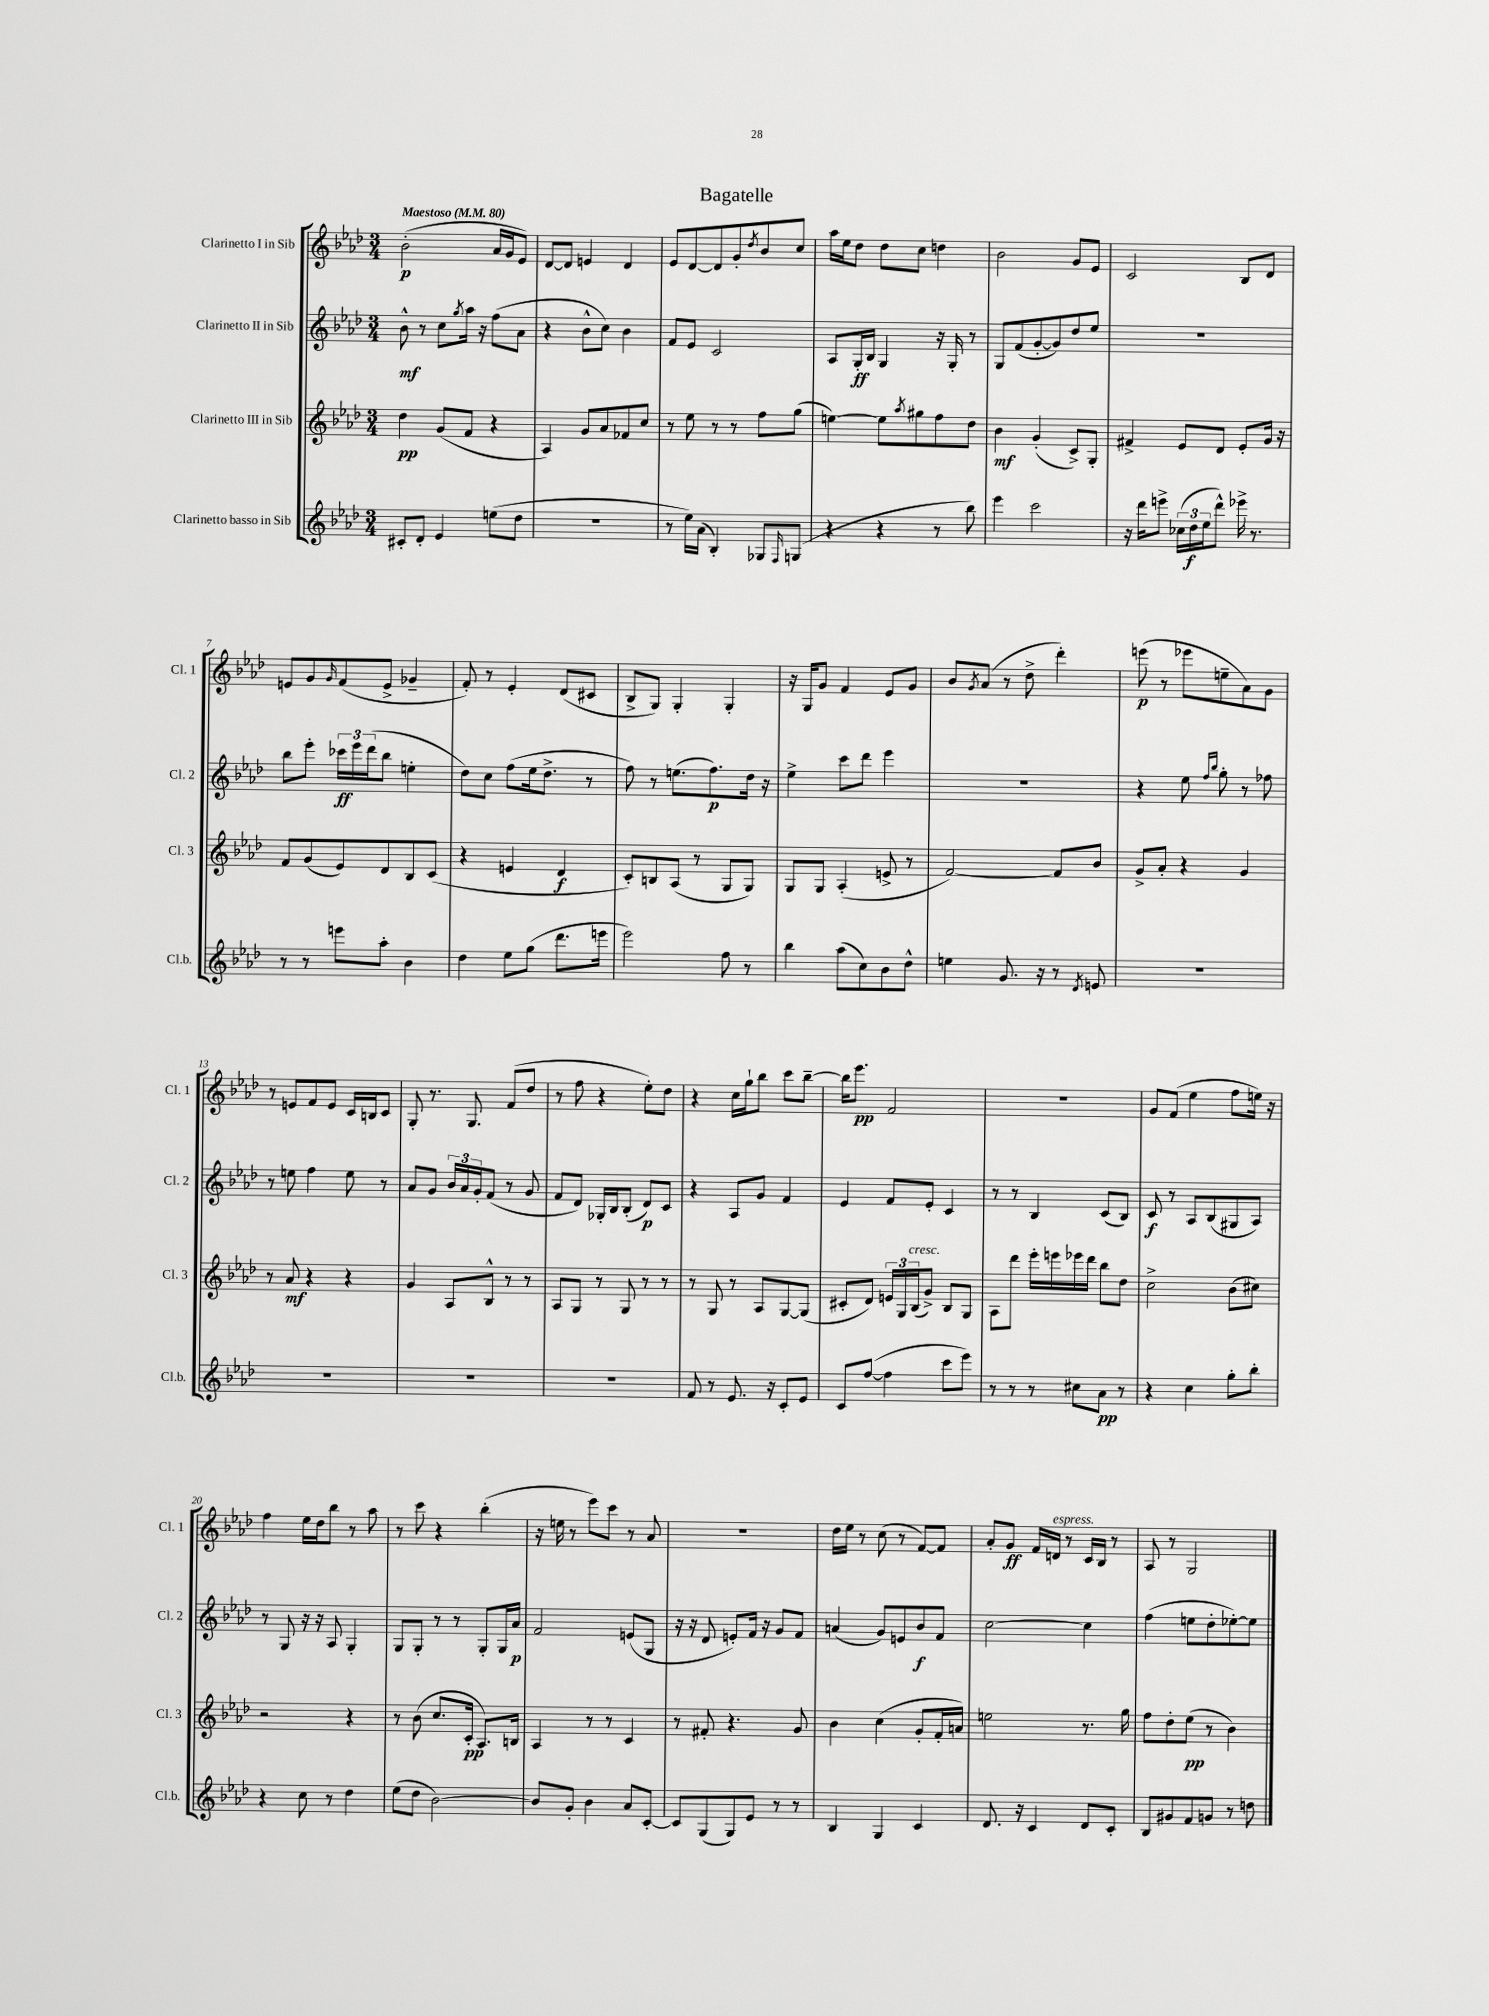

**kern	**dynam	**kern	**dynam	**kern	**dynam	**kern	**dynam
*part4	*part4	*part3	*part3	*part2	*part2	*part1	*part1
*staff4	*staff4	*staff3	*staff3	*staff2	*staff2	*staff1	*staff1
*I"Clarinetto basso in Sib	*	*I"Clarinetto III in Sib	*	*I"Clarinetto II in Sib	*	*I"Clarinetto I in Sib	*
*I'Cl.b.	*	*I'Cl. 3	*	*I'Cl. 2	*	*I'Cl. 1	*
*clefG2	*	*clefG2	*	*clefG2	*	*clefG2	*
*k[b-e-a-d-]	*	*k[b-e-a-d-]	*	*k[b-e-a-d-]	*	*k[b-e-a-d-]	*
*M3/4	*	*M3/4	*	*M3/4	*	*M3/4	*
*MM80	*	*MM80	*	*MM80	*	*MM80	*
=1	=1	=1	=1	=1	=1	=1	=1
!	!	!	!	!	!	!LO:TX:a:B:t=Maestoso	!
8c#X'/L	.	4dd-\	pp	8b-^^\	mf	(2b-'\	p
8d-'/J	.	.	.	8r	.	.	.
4e-/	.	(8g/L	.	8cc\L	.	.	.
.	.	.	.	8qgg/	.	.	.
.	.	8f/J	.	16aa-\Jk	.	.	.
.	.	.	.	16r	.	.	.
(8een\L	.	4r	.	(8ff\L	.	16a-/LL	.
.	.	.	.	.	.	16g/J	.
8dd-\J	.	.	.	8a-\J	.	8e-/J)	.
=2	=2	=2	=2	=2	=2	=2	=2
2.r	.	4A-/)	.	4r	.	[8d-/L	.
.	.	.	.	.	.	8d-/J]	.
.	.	8g/L	.	8b-^^\L	.	4en/	.
.	.	8a-/	.	8cc\J)	.	.	.
.	.	8f-X/	.	4b-\	.	4d-/	.
.	.	8cc/J	.	.	.	.	.
=3	=3	=3	=3	=3	=3	=3	=3
8r	.	8r	.	8f/L	.	8e-/L	.
16ee-\LL)	.	8ee-\	.	8e-/J	.	[8d-/	.
(16a-\JJ	.	.	.	.	.	.	.
4B-'/)	.	8r	.	2c/	.	8d-/]	.
.	.	8r	.	.	.	8g'/	.
.	.	.	.	.	.	8qdd-/	.
8G-X/L	.	8ff\L	.	.	.	8b-/	.
16qqF/	.	.	.	.	.	.	.
(8Gn/J	.	(8gg\J	.	.	.	8cc/J	.
=4	=4	=4	=4	=4	=4	=4	=4
4r	.	[4een\)	.	8A-/L	.	16aa-\LL	.
.	.	.	.	.	.	16ee-\J	.
.	.	.	.	16G'/L	ff	8dd-\J	.
.	.	.	.	16B-/JJ	.	.	.
4r	.	8ee\L]	.	4G/	.	8dd-\L	.
.	.	8qaa-/	.	.	.	.	.
.	.	8gg#X\	.	.	.	8cc\J	.
8r	.	8ff\	.	16r	.	4ddn\	.
.	.	.	.	16G'/	.	.	.
8bb-\)	.	8dd-\J	.	8r	.	.	.
=5	=5	=5	=5	=5	=5	=5	=5
4eee-\	.	4b-\	mf	8G/L	.	2b-\	.
.	.	.	.	(8f/	.	.	.
2ccc\	.	(4g'/	.	[8g'/	.	.	.
.	.	.	.	8g/])	.	.	.
.	.	8c^/L)	.	8dd-/	.	8g/L	.
.	.	8G'/J	.	8ee-/J	.	8e-/J	.
=6	=6	=6	=6	=6	=6	=6	=6
16r	.	4f#X^/	.	2.r	.	2c/	.
16ddd-\KL	.	.	.	.	.	.	.
8eeen^\J	.	.	.	.	.	.	.
(24cc-X\LL	.	8e-/L	.	.	.	.	.
24dd-\	f	.	.	.	.	.	.
24ee-\J	.	.	.	.	.	.	.
8ddd-^^\J)	.	8d-/J	.	.	.	.	.
16eee-X^\	.	8e-'/L	.	.	.	8B-/L	.
8.r	.	.	.	.	.	.	.
.	.	16g/Jk	.	.	.	8d-/J	.
.	.	16r	.	.	.	.	.
!!LO:LB:g=z
=7	=7	=7	=7	=7	=7	=7	=7
8r	.	8f/L	.	8bb-\L	.	8en/L	.
8r	.	(8g/	.	8eee-'\J	.	8g/	.
.	.	.	.	.	.	16qqg/	.
8eeen\L	.	8e-/)	.	24ccc-X\LL	ff	(8f/	.
.	.	.	.	24eee-\	.	.	.
.	.	.	.	(24ddd-\J	.	.	.
8aa-'\J	.	8d-/	.	8bb-\J	.	8e^/J	.
4b-\	.	8B-/	.	4een'\	.	4g-X~/	.
.	.	(8c/J	.	.	.	.	.
=8	=8	=8	=8	=8	=8	=8	=8
4dd-\	.	4r	.	8dd-\L)	.	8f'/)	.
.	.	.	.	8cc\J	.	8r	.
8ee-\L	.	4en/	.	(8ff\L	.	4e-'/	.
(8gg\J	.	.	.	16ee-\k	.	.	.
.	.	.	.	8.dd-^\J	.	.	.
8.ddd-\L	.	4d-/	f	.	.	(8d-/L	.
.	.	.	.	8r	.	8c#X/J	.
16eeen\Jk	.	.	.	.	.	.	.
=9	=9	=9	=9	=9	=9	=9	=9
2eee-\)	.	8c'/L)	.	8ff\)	.	8B-^/L	.
.	.	8Bn/	.	8r	.	8G/J)	.
.	.	(8A-/J	.	(8.een\L	.	4G'/	.
.	.	8r	.	.	.	.	.
.	.	.	.	8.ff\)	p	.	.
8ff\	.	8G/L	.	.	.	4G'/	.
8r	.	8G/J)	.	16dd-\Jk	.	.	.
.	.	.	.	16r	.	.	.
=10	=10	=10	=10	=10	=10	=10	=10
4bb-\	.	8G/L	.	4ee-^\	.	16r	.
.	.	.	.	.	.	16G/KL	.
.	.	8G/J	.	.	.	8g/J	.
(8aa-\L	.	(4A-'/	.	8ccc\L	.	4f/	.
8cc\)	.	.	.	8ddd-\J	.	.	.
8b-\	.	8en^/	.	4eee-\	.	8e-/L	.
8dd-^^\J	.	8r	.	.	.	8g/J	.
=11	=11	=11	=11	=11	=11	=11	=11
4een\	.	[2f/)	.	2.r	.	8b-/L	.
.	.	.	.	.	.	8qg/	.
.	.	.	.	.	.	(8a-/J	.
8.g/	.	.	.	.	.	8r	.
.	.	.	.	.	.	8dd-^\	.
16r	.	.	.	.	.	.	.
8r	.	8f/L]	.	.	.	4ddd-'\)	.
8qd-/	.	.	.	.	.	.	.
8en/	.	8b-/J	.	.	.	.	.
=12	=12	=12	=12	=12	=12	=12	=12
2.r	.	8g^/L	.	4r	.	(8eeen\	p
.	.	8a-'/J	.	.	.	8r	.
.	.	4r	.	8ee-\	.	8eee-X\L	.
.	.	.	.	16qqff/LL	.	.	.
.	.	.	.	16qqbb-/JJ	.	.	.
.	.	.	.	8gg'\	.	8een~\	.
.	.	4g/	.	8r	.	8a-\)	.
.	.	.	.	8ff-X\	.	8g\J	.
!!LO:LB:g=z
=13	=13	=13	=13	=13	=13	=13	=13
2.r	.	8r	.	8r	.	8r	.
.	.	8a-/	mf	8een\	.	8en/L	.
.	.	4r	.	4ff\	.	8f/	.
.	.	.	.	.	.	8e/J	.
.	.	4r	.	8ee\	.	16c/LL	.
.	.	.	.	.	.	16Bn/J	.
.	.	.	.	8r	.	8c/J	.
=14	=14	=14	=14	=14	=14	=14	=14
2.r	.	4g/	.	8a-/L	.	8G'/	.
.	.	.	.	8g/J	.	8.r	.
.	.	8A-/L	.	24b-/LL	.	.	.
.	.	.	.	24a-/	.	.	.
.	.	.	.	.	.	8.G/	.
.	.	.	.	24g'/J	.	.	.
.	.	8B-^^/J	.	(8f/J	.	.	.
.	.	8r	.	8r	.	(8f/L	.
.	.	8r	.	8g/	.	8dd-/J	.
=15	=15	=15	=15	=15	=15	=15	=15
2.r	.	8A-/L	.	8f/L	.	8r	.
.	.	8G/J	.	8d-/J)	.	8ff\	.
.	.	8r	.	16G-X'/LL	.	4r	.
.	.	.	.	16B-/J	.	.	.
.	.	8G/	.	(8B-'/J	.	.	.
.	.	8r	.	8d-/L)	p	8ee-'\L)	.
.	.	8r	.	8c/J	.	8dd-\J	.
=16	=16	=16	=16	=16	=16	=16	=16
8f/	.	8r	.	4r	.	4r	.
8r	.	8G/	.	.	.	.	.
8.e-/	.	8r	.	8A-/L	.	16cc\LL	.
.	.	.	.	.	.	16gg`\J	.
.	.	8A-/L	.	8g/J	.	8bb-\J	.
16r	.	.	.	.	.	.	.
8c'/L	.	[8G/	.	4f/	.	8ccc\L	.
8e-/J	.	(8G/J]	.	.	.	[8bb-~\J	.
=17	=17	=17	=17	=17	=17	=17	=17
8c/L	.	8c#X'/L	.	4e-/	.	16bb-\KL]	.
.	.	.	.	.	.	8.eee-\J	pp
([8ff/J	.	8d-/J)	.	.	.	.	.
4ff\]	.	24en/LL	.	8f/L	.	2f/	.
.	.	24G/	.	.	.	.	.
!	!	!LO:TX:a:i:t=cresc.	!	!	!	!	!
.	.	(24B-/J	.	.	.	.	.
.	.	8g^/J)	.	8e-'/J	.	.	.
8ccc\L	.	8B-/L	.	4c/	.	.	.
8eee-\J)	.	8G/J	.	.	.	.	.
=18	=18	=18	=18	=18	=18	=18	=18
8r	.	8A-\L	.	8r	.	2.r	.
8r	.	8ddd-\J	.	8r	.	.	.
8r	.	16eee-'\LL	.	4B-/	.	.	.
.	.	16eeen\	.	.	.	.	.
8cc#X\L	.	16eee-X\	.	.	.	.	.
.	.	16ddd-\JJ	.	.	.	.	.
8a-\J	pp	8bb-\L	.	(8c/L	.	.	.
8r	.	8dd-\J	.	8B-/J)	.	.	.
=19	=19	=19	=19	=19	=19	=19	=19
4r	.	2cc^\	.	8c/	f	8g/L	.
.	.	.	.	8r	.	(8f/J	.
4cc\	.	.	.	8A-/L	.	4ee-\	.
.	.	.	.	(8B-/	.	.	.
8gg'\L	.	(8b-\L	.	8G#X/	.	8ff\L	.
8bb-'\J	.	8cc#X\J)	.	8A-/J)	.	16een\Jk)	.
.	.	.	.	.	.	16r	.
!!LO:LB:g=z
=20	=20	=20	=20	=20	=20	=20	=20
4r	.	2r	.	8r	.	4ff\	.
.	.	.	.	8G/	.	.	.
8cc\	.	.	.	16r	.	16ee-\LL	.
.	.	.	.	16r	.	16dd-\J	.
8r	.	.	.	8A-/	.	8bb-\J	.
4dd-\	.	4r	.	4G'/	.	8r	.
.	.	.	.	.	.	8aa-\	.
=21	=21	=21	=21	=21	=21	=21	=21
(8ee-\L	.	8r	.	8G/L	.	8r	.
8dd-\J	.	(8b-\	.	8G'/J	.	8ccc\	.
[2b-\)	.	8.cc/L	.	8r	.	4r	.
.	.	.	.	8r	.	.	.
.	.	16c'/Jk	pp	.	.	.	.
.	.	8.A-/L)	.	8G'/L	.	(4bb-'\	.
.	.	.	.	16G/L	.	.	.
.	.	16Bn/Jk	.	16a-/JJ	p	.	.
=22	=22	=22	=22	=22	=22	=22	=22
8b-/L]	.	4A-/	.	2f/	.	16r	.
.	.	.	.	.	.	16een\	.
8g'/J	.	.	.	.	.	8r	.
4b-\	.	8r	.	.	.	8eee-\L)	.
.	.	8r	.	.	.	8ccc\J	.
8a-/L	.	4c/	.	(8en/L	.	8r	.
[8c'/J	.	.	.	8G/J	.	8a-/	.
=23	=23	=23	=23	=23	=23	=23	=23
8c/L]	.	8r	.	16r	.	2.r	.
.	.	.	.	16r	.	.	.
(8G/	.	8f#X'/	.	8d-/	.	.	.
8G/)	.	4.r	.	8en'/L)	.	.	.
8e-/J	.	.	.	16f/Jk	.	.	.
.	.	.	.	16r	.	.	.
8r	.	.	.	8g/L	.	.	.
8r	.	8g/	.	8f/J	.	.	.
=24	=24	=24	=24	=24	=24	=24	=24
4B-/	.	4b-\	.	(4an/	.	16dd-\LL	.
.	.	.	.	.	.	16ee-\JJ	.
.	.	.	.	.	.	8r	.
4G/	.	(4cc\	.	8g/L)	.	(8cc\	.
.	.	.	.	8en/	.	8r	.
4c/	.	8g'/L	.	8b-/	f	[8f/L)	.
.	.	16f'/L	.	8f/J	.	8f/J]	.
.	.	16an/JJ)	.	.	.	.	.
=25	=25	=25	=25	=25	=25	=25	=25
8.d-/	.	2een\	.	[2cc\	.	8a-'/L	.
.	.	.	.	.	.	8g/J	ff
16r	.	.	.	.	.	.	.
4c/	.	.	.	.	.	16f/LL	.
!	!	!	!	!	!	!LO:TX:a:i:t=espress.	!
.	.	.	.	.	.	16dn/JJ	.
.	.	.	.	.	.	8r	.
8d-/L	.	8.r	.	4cc\]	.	16c/LL	.
.	.	.	.	.	.	16B-/JJ	.
8c'/J	.	.	.	.	.	8r	.
.	.	16gg\	.	.	.	.	.
=26	=26	=26	=26	=26	=26	=26	=26
8B-/L	.	8ff\L	.	(4ff\	.	8A-/	.
8g#X/	.	8dd-'\	.	.	.	8r	.
8f/	.	(8ee-\J	pp	8een\L	.	2G/	.
8gn/J	.	8r	.	8dd-'\	.	.	.
8r	.	4b-\)	.	[8ee-X'\)	.	.	.
8ddn\	.	.	.	8ee-\J]	.	.	.
==	==	==	==	==	==	==	==
*-	*-	*-	*-	*-	*-	*-	*-
